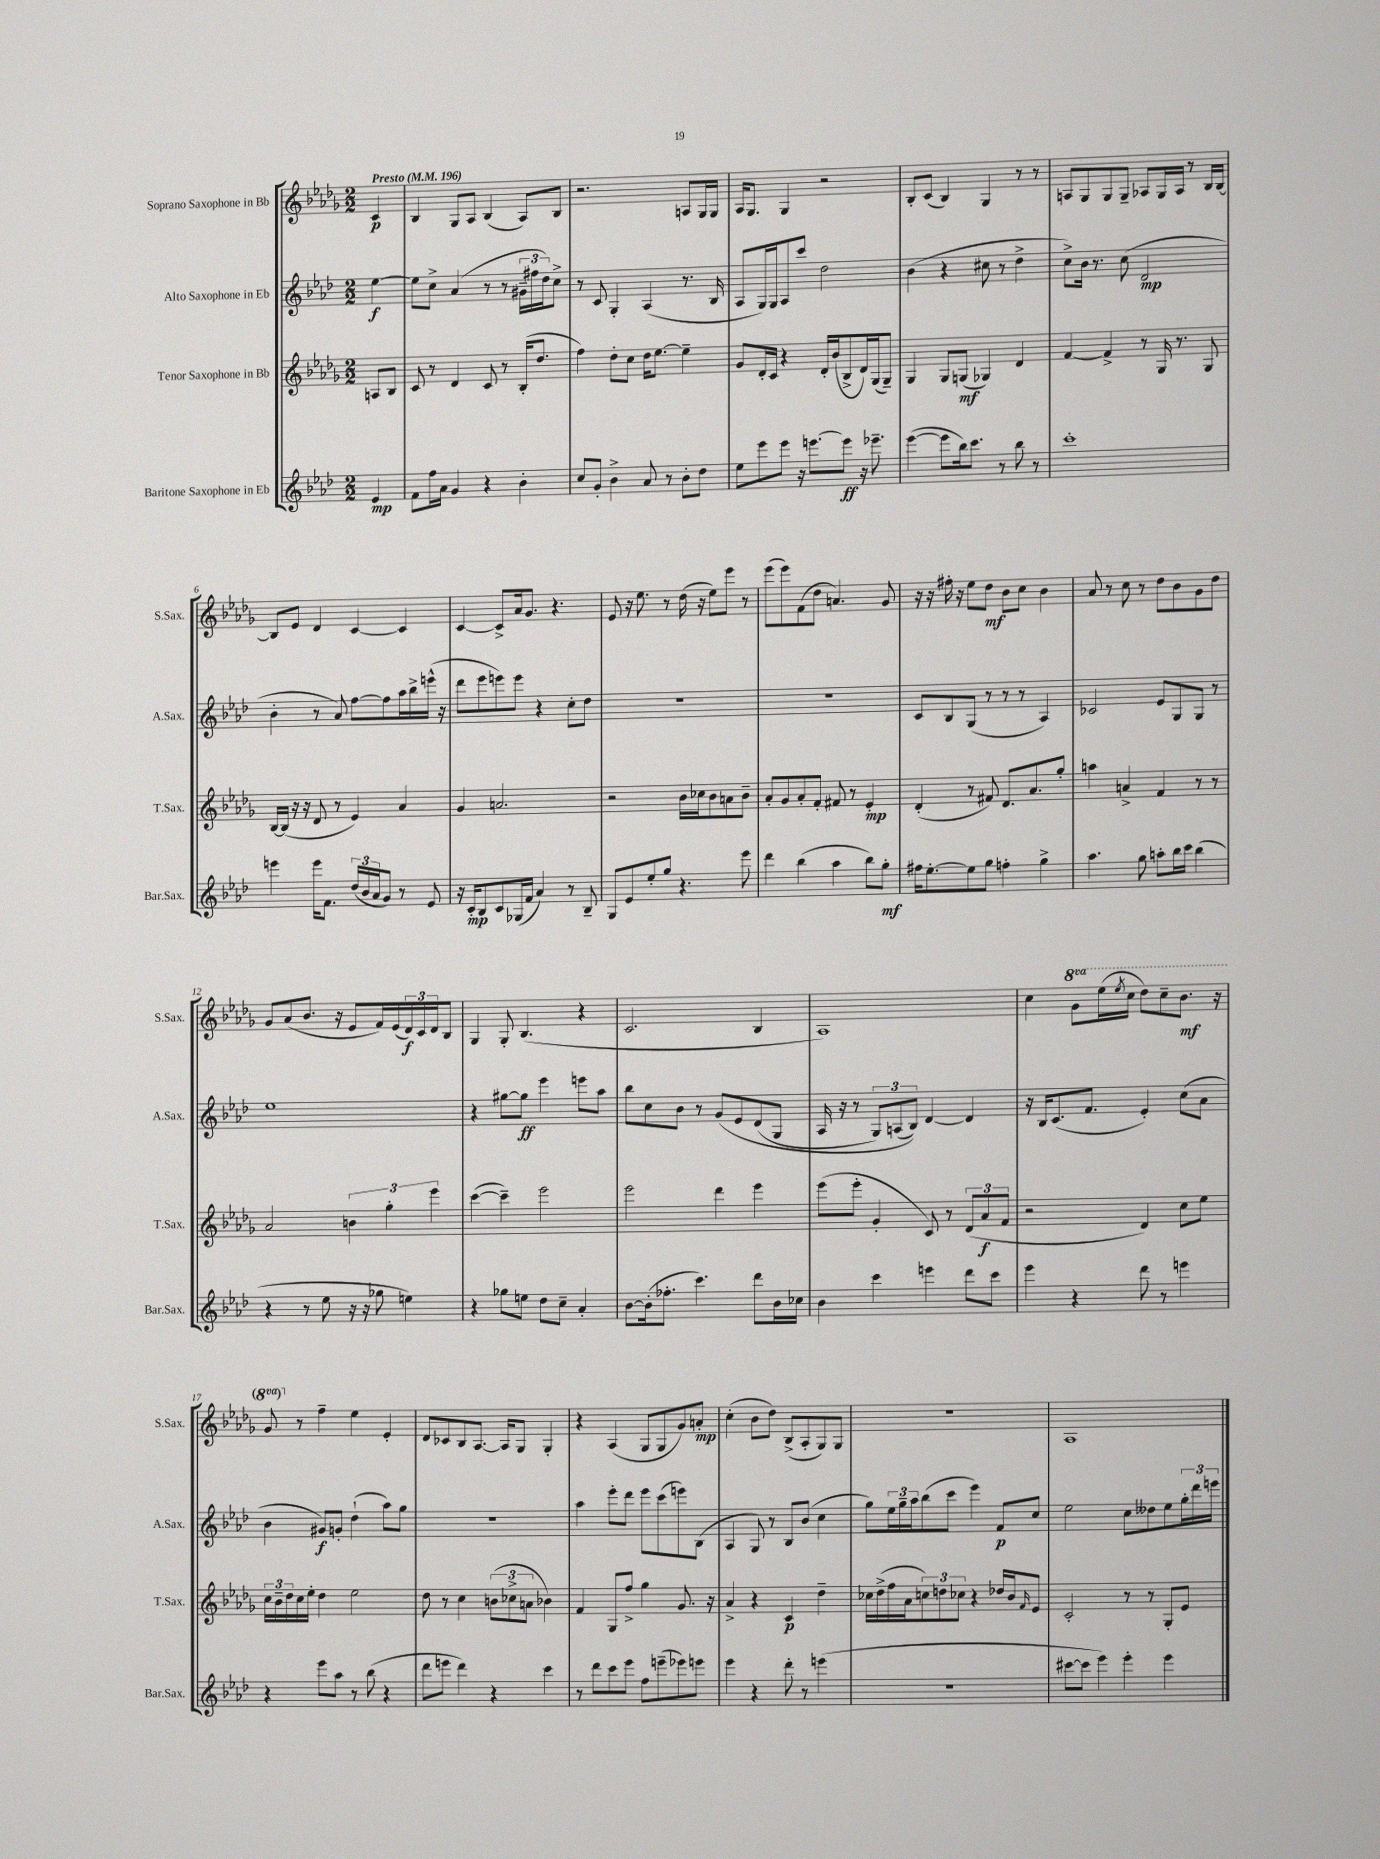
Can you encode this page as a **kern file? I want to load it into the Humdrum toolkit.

**kern	**dynam	**kern	**dynam	**kern	**dynam	**kern	**dynam
*part4	*part4	*part3	*part3	*part2	*part2	*part1	*part1
*staff4	*staff4	*staff3	*staff3	*staff2	*staff2	*staff1	*staff1
*I"Baritone Saxophone in Eb	*	*I"Tenor Saxophone in Bb	*	*I"Alto Saxophone in Eb	*	*I"Soprano Saxophone in Bb	*
*I'Bar.Sax.	*	*I'T.Sax.	*	*I'A.Sax.	*	*I'S.Sax.	*
*clefG2	*	*clefG2	*	*clefG2	*	*clefG2	*
*k[b-e-a-d-]	*	*k[b-e-a-d-g-]	*	*k[b-e-a-d-]	*	*k[b-e-a-d-g-]	*
*M2/2	*	*M2/2	*	*M2/2	*	*M2/2	*
*MM196	*	*MM196	*	*MM196	*	*MM196	*
=	=	=	=	=	=	=	=
!	!	!	!	!	!	!LO:TX:a:B:t=Presto	!
4e-/	mp	8An/L	.	[4ee-\	f	4c/	p
.	.	8B-/J	.	.	.	.	.
=1	=1	=1	=1	=1	=1	=1	=1
8f\L	.	8c/	.	8ee-\L]	.	4B-/	.
16ff\L	.	8r	.	8cc^\J	.	.	.
16a-\JJ	.	.	.	.	.	.	.
4g/	.	4d-/	.	(4a-/	.	8G-/L	.
.	.	.	.	.	.	8A-/J	.
4r	.	8c/	.	8r	.	(4B-/	.
.	.	8r	.	8r	.	.	.
4b-'\	.	(16B-'/KL	.	24g#X~\LL	.	8A-/L)	.
.	.	.	.	24ff#X\	.	.	.
.	.	8.dd-/J	.	.	.	.	.
.	.	.	.	24dd-\J)	.	.	.
.	.	.	.	8cc^\J	.	8B-/J	.
=2	=2	=2	=2	=2	=2	=2	=2
8cc/L	.	4ff\)	.	8r	.	2.r	.
8g'/J	.	.	.	8c/	.	.	.
4b-^\	.	8dd-'\L	.	4G'/	.	.	.
.	.	8cc\J	.	.	.	.	.
8a-/	.	16dd-\KL	.	(4A-/	.	.	.
.	.	[8.ee-\J	.	.	.	.	.
8r	.	.	.	.	.	.	.
8b-'\L	.	4ee-~\]	.	8.r	.	8An/L	.
8dd-\J	.	.	.	.	.	16G-/L	.
.	.	.	.	16B-/	.	16G-/JJ	.
=3	=3	=3	=3	=3	=3	=3	=3
8ee-\L	.	8g-/L	.	8A-/L	.	16A-/KL	.
.	.	.	.	.	.	8.G-/J	.
8eee-\	.	16d-'/L	.	16G/L)	.	.	.
.	.	16c/JJ	.	16G/J	.	.	.
8eee-\J	.	4r	.	8A-/	.	4G-/	.
16r	.	.	.	8ccc/J	.	.	.
[8.eeen\L	.	.	.	.	.	.	.
.	.	16d-'/LL	.	2dd-\	.	2r	.
.	.	(16b-/J	.	.	.	.	.
8eee\J]	ff	8B-^/	.	.	.	.	.
16r	.	16d-/L)	.	.	.	.	.
8.eee-X~\	.	(16G-/J	.	.	.	.	.
.	.	8G-~/J)	.	.	.	.	.
=4	=4	=4	=4	=4	=4	=4	=4
([4eee-\	.	4G-/	.	(4b-\	.	8B-'/L	.
.	.	.	.	.	.	(8c/J	.
8eee-\L]	.	8G-/L	.	4r	.	4B-/)	.
16bb-\k)	.	(8Gn/J	mf	.	.	.	.
8.ccc\J	.	.	.	.	.	.	.
.	.	4G-X/)	.	8cc#X\	.	4G-/	.
8r	.	.	.	8r	.	.	.
8bb-\	.	4d-/	.	4dd-^\	.	8r	.
8r	.	.	.	.	.	8r	.
=5	=5	=5	=5	=5	=5	=5	=5
1ccc'	.	[4f/	.	8cc^\L)	.	8An/L	.
.	.	.	.	16b-\Jk	.	8G-/	.
.	.	.	.	8.r	.	.	.
.	.	4f^/]	.	.	.	8G-/	.
.	.	.	.	(8cc\	.	8G-~/J	.
.	.	8r	.	2d-/	mp	8A-X/L	.
.	.	16G-/	.	.	.	16G-/L	.
.	.	8.r	.	.	.	16A-/JJ	.
.	.	.	.	.	.	8r	.
.	.	8G-/	.	.	.	16B-/LL	.
.	.	.	.	.	.	[16B-/JJ	.
!!LO:LB:g=z
=6	=6	=6	=6	=6	=6	=6	=6
4eeen\	.	[16B-/LL	.	4b-'\	.	8B-/L]	.
.	.	(16B-/JJ]	.	.	.	.	.
.	.	16r	.	.	.	8e-/J	.
.	.	16r	.	.	.	.	.
16eee\KL	.	8d-/	.	8r	.	4d-/	.
8.f\J	.	.	.	.	.	.	.
.	.	8r	.	8a-/)	.	.	.
(24dd-/LL	.	4e-/)	.	[8ff\L	.	[4c/	.
24b-/	.	.	.	.	.	.	.
24a-/J	.	.	.	.	.	.	.
8g/J)	.	.	.	8ff\]	.	.	.
8r	.	4a-/	.	16aa-\L	.	4c/]	.
.	.	.	.	16bb-^\	.	.	.
8e-/	.	.	.	(16eeen^^\JJ	.	.	.
.	.	.	.	16r	.	.	.
=7	=7	=7	=7	=7	=7	=7	=7
16r	.	4g-/	.	8ddd-\L	.	[4c/	.
16c'/KL	mp	.	.	.	.	.	.
8B-/	.	.	.	8eee-\	.	.	.
8c/	.	2.an/	.	8eeen\)	.	8c^/L]	.
(16G-X/L	.	.	.	8eee\J	.	16a-/k	.
16f/JJ	.	.	.	.	.	8.g-/J	.
4a-/)	.	.	.	4r	.	.	.
.	.	.	.	.	.	4.r	.
8r	.	.	.	8cc'\L	.	.	.
8B-~/	.	.	.	8dd-\J	.	.	.
=8	=8	=8	=8	=8	=8	=8	=8
8G/L	.	2r	.	1r	.	8e-/	.
8e-/	.	.	.	.	.	16r	.
.	.	.	.	.	.	8.ee-\	.
8ee-'/	.	.	.	.	.	.	.
8gg/J	.	.	.	.	.	8r	.
4.r	.	16b-\LL	.	.	.	(16dd-\	.
.	.	16cc-X\J	.	.	.	16r	.
.	.	8b-\	.	.	.	8ee-\L)	.
.	.	8an\	.	.	.	8eee-\J	.
8eee-\	.	8b-~\J	.	.	.	8r	.
=9	=9	=9	=9	=9	=9	=9	=9
4ddd-\	.	8a-'/L	.	1r	.	(8eee-\L	.
.	.	8g-/	.	.	.	8eee-\)	.
(4bb-\	.	8a-'/	.	.	.	(8f\	.
.	.	8f'/J	.	.	.	8dd-\J	.
4aa-\	.	8f#X/	.	.	.	4.an/)	.
.	.	8r	.	.	.	.	.
8bb-\L)	.	4e-'/	mp	.	.	.	.
8gg'\J	mf	.	.	.	.	8g-/	.
=10	=10	=10	=10	=10	=10	=10	=10
16ff#X\KL	.	(4d-'/	.	8c/L	.	16r	.
[8.ee-'\	.	.	.	.	.	16r	.
.	.	.	.	8B-/	.	16ff#X'\	.
.	.	.	.	.	.	16r	.
8ee-\]	.	8r	.	(8G/J	.	8ee-\L	.
8gg\J	.	8f#X/)	.	8r	.	8dd-\J	mf
4ffn'\	.	8.d-/L	.	8r	.	8b-\L	.
.	.	.	.	8r	.	8cc\J	.
.	.	8.a-/	.	.	.	.	.
4gg^\	.	.	.	4A-/)	.	4b-\	.
.	.	8gg-'/J	.	.	.	.	.
=11	=11	=11	=11	=11	=11	=11	=11
4.aa-\	.	4aan\	.	2c-X/	.	8a-/	.
.	.	.	.	.	.	8r	.
.	.	4an^/	.	.	.	8cc\	.
8gg\	.	.	.	.	.	8r	.
8aan'\L	.	4f/	.	8e-/L	.	8dd-\L	.
16bb-\L	.	.	.	8G/	.	8b-\	.
16ccc\JJ	.	.	.	.	.	.	.
(4bb-\	.	8r	.	8G/J	.	8g-\	.
.	.	8r	.	8r	.	8dd-\J	.
!!LO:LB:g=z
=12	=12	=12	=12	=12	=12	=12	=12
4r	.	2a-/	.	1ee-	.	8g-/L	.
.	.	.	.	.	.	(8a-/	.
8r	.	.	.	.	.	8.b-/J	.
8ee-\	.	.	.	.	.	.	.
.	.	.	.	.	.	16r	.
16r	.	6bn\	.	.	.	8e-/L	.
16r	.	.	.	.	.	.	.
8gg-X\	.	.	.	.	.	16f/L)	.
.	.	6gg-'\	.	.	.	.	.
.	.	.	.	.	.	(16e-/	.
4een\)	.	.	.	.	.	24d-/)	f
.	.	.	.	.	.	24c/	.
.	.	6eee-\	.	.	.	24d-/J	.
.	.	.	.	.	.	8B-/J	.
=13	=13	=13	=13	=13	=13	=13	=13
4r	.	([4ccc\	.	4r	.	4G-/	.
8gg-X\L	.	4ccc~\])	.	[8gg#X\L	.	8G-'/	.
8een\J	.	.	.	8gg#\J]	ff	(4.B-/	.
8dd-\L	.	2eee-\	.	4eee-\	.	.	.
8cc~\J	.	.	.	.	.	.	.
4a-'/	.	.	.	8eeen\L	.	4r	.
.	.	.	.	8aa-\J	.	.	.
=14	=14	=14	=14	=14	=14	=14	=14
[8b-\L	.	2eee-\	.	8bb-\L	.	2.c/	.
(16b-'\k]	.	.	.	8cc\	.	.	.
8.ff-X'\J	.	.	.	.	.	.	.
.	.	.	.	8b-\J	.	.	.
4.ccc\)	.	.	.	8r	.	.	.
.	.	4ddd-\	.	(8g/L	.	.	.
.	.	.	.	8e-/	.	.	.
8ddd-\L	.	4eee-\	.	(8d-/	.	4B-/	.
16b-\L	.	.	.	8G/J	.	.	.
16cc-X\JJ	.	.	.	.	.	.	.
=15	=15	=15	=15	=15	=15	=15	=15
4b-\	.	(8eee-\L	.	16A-/	.	1A-)	.
.	.	.	.	16r	.	.	.
.	.	8eee-'\J	.	8r	.	.	.
4ccc\	.	4g-'/	.	12G/L)	.	.	.
.	.	.	.	(12An/	.	.	.
.	.	.	.	12B-/J))	.	.	.
4eeen\	.	8c/)	.	[4d-/	.	.	.
.	.	8r	.	.	.	.	.
8ddd-\L	.	(12d-/L	.	4d-/]	.	.	.
.	.	12a-/	f	.	.	.	.
8ccc\J	.	.	.	.	.	.	.
.	.	12f/J	.	.	.	.	.
=16	=16	=16	=16	=16	=16	=16	=16
4eee-\	.	2r	.	16r	.	4cc\	.
.	.	.	.	16B-/KL	.	.	.
.	.	.	.	(8.c/	.	.	.
*	*	*	*	*	*	*8va	*
4r	.	.	.	.	.	8gg-\L	.
.	.	.	.	8.f/J	.	.	.
.	.	.	.	.	.	(16eee-\L	.
.	.	.	.	.	.	8qeee-/	.
.	.	.	.	.	.	16ccc\JJ	.
8ddd-\	.	4d-/)	.	4e-'/)	.	8ddd-\L)	.
8r	.	.	.	.	.	8ccc~\	.
4eeen\	.	8cc\L	.	(8cc\L	.	8.bb-\J	mf
.	.	8ee-\J	.	8a-\J	.	.	.
.	.	.	.	.	.	16r	.
!!LO:LB:g=z
=17	=17	=17	=17	=17	=17	=17	=17
4r	.	24cc\LL	.	4b-\	.	8gg-/	.
.	.	24b-~\	.	.	.	.	.
.	.	24dd-\	.	.	.	.	.
*	*	*	*	*	*	*X8va	*
.	.	16cc\	.	.	.	8r	.
.	.	16ee-'\JJ	.	.	.	.	.
8eee-\L	.	4dd-\	.	8g#X/L)	f	4ff~\	.
8aa-\J	.	.	.	8gn'/J	.	.	.
8r	.	2ee-\	.	(4dd-`\	.	4ee-\	.
(8bb-\	.	.	.	.	.	.	.
4r	.	.	.	8aa-\L)	.	4e-'/	.
.	.	.	.	8gg\J	.	.	.
=18	=18	=18	=18	=18	=18	=18	=18
8ddd-\L	.	8dd-\	.	1r	.	8d-/L	.
8eeen\J	.	8r	.	.	.	8c-X/	.
4ddd-\)	.	4cc\	.	.	.	8B-/	.
.	.	.	.	.	.	[8.A-/J	.
4r	.	(12bn\L	.	.	.	.	.
.	.	.	.	.	.	16A-/KL]	.
.	.	12cc-X^\	.	.	.	.	.
.	.	.	.	.	.	8G-/J	.
.	.	12an\J	.	.	.	.	.
4ccc\	.	4b-X\)	.	.	.	4G-'/	.
=19	=19	=19	=19	=19	=19	=19	=19
8r	.	4f/	.	4aa-\	.	4r	.
8ddd-\L	.	.	.	.	.	.	.
8ccc\	.	8G-/L	.	8eee-'\L	.	(4A-/	.
8eee-\J	.	8ff^/J	.	8ddd-\J	.	.	.
8ff\L	.	4gg-\	.	8eee-\L	.	8G-/L	.
(8eeen~\	.	.	.	(8ccc\	.	8G-/	.
8eee-X\)	.	8.g-/	.	8eeen\)	.	8g-/)	.
8eeen\J	.	.	.	(8B-\J	.	8an'/J	mp
.	.	16r	.	.	.	.	.
=20	=20	=20	=20	=20	=20	=20	=20
4eee-\	.	4a-^/	.	4A-/	.	(4cc'\	.
4r	.	4r	.	8G/)	.	8b-\L	.
.	.	.	.	8r	.	8dd-\J)	.
8ddd-'\	.	4c/	p	8B-/L	.	(8B-^/L	.
8r	.	.	.	(8b-/J	.	8A-'/	.
(4eeen\	.	4dd-~\	.	4cc\	.	8G-/)	.
.	.	.	.	.	.	8G-/J	.
=21	=21	=21	=21	=21	=21	=21	=21
1r	.	16cc-X\LL	.	8gg\L)	.	1r	.
.	.	(16dd-^\	.	.	.	.	.
.	.	16ff\	.	24ee-\L	.	.	.
.	.	.	.	24gg~\	.	.	.
.	.	16a-\J	.	.	.	.	.
.	.	.	.	24aa-\J	.	.	.
.	.	12ccn\)	.	(8bb-\	.	.	.
.	.	12ddn\	.	.	.	.	.
.	.	.	.	8ccc\J	.	.	.
.	.	12cc-X\J	.	.	.	.	.
.	.	4r	.	4eee-\)	.	.	.
.	.	16dd-X/LL	.	8f/L	p	.	.
.	.	16b-/J	.	.	.	.	.
.	.	16qqf/	.	.	.	.	.
.	.	8e-/J	.	8cc/J	.	.	.
=22	=22	=22	=22	=22	=22	=22	=22
[8ccc#X\L	.	2c'/	.	2ee-\	.	1A-	.
8ccc#\J]	.	.	.	.	.	.	.
4eee-\)	.	.	.	.	.	.	.
4eee-'\	.	8r	.	8cc\L	.	.	.
.	.	8r	.	8dd--X\	.	.	.
4eee-\	.	8G-'/L	.	8ee-\	.	.	.
.	.	8e-/J	.	24gg'\L	.	.	.
.	.	.	.	24ddd-\	.	.	.
.	.	.	.	24eeen\JJ	.	.	.
==	==	==	==	==	==	==	==
*-	*-	*-	*-	*-	*-	*-	*-
